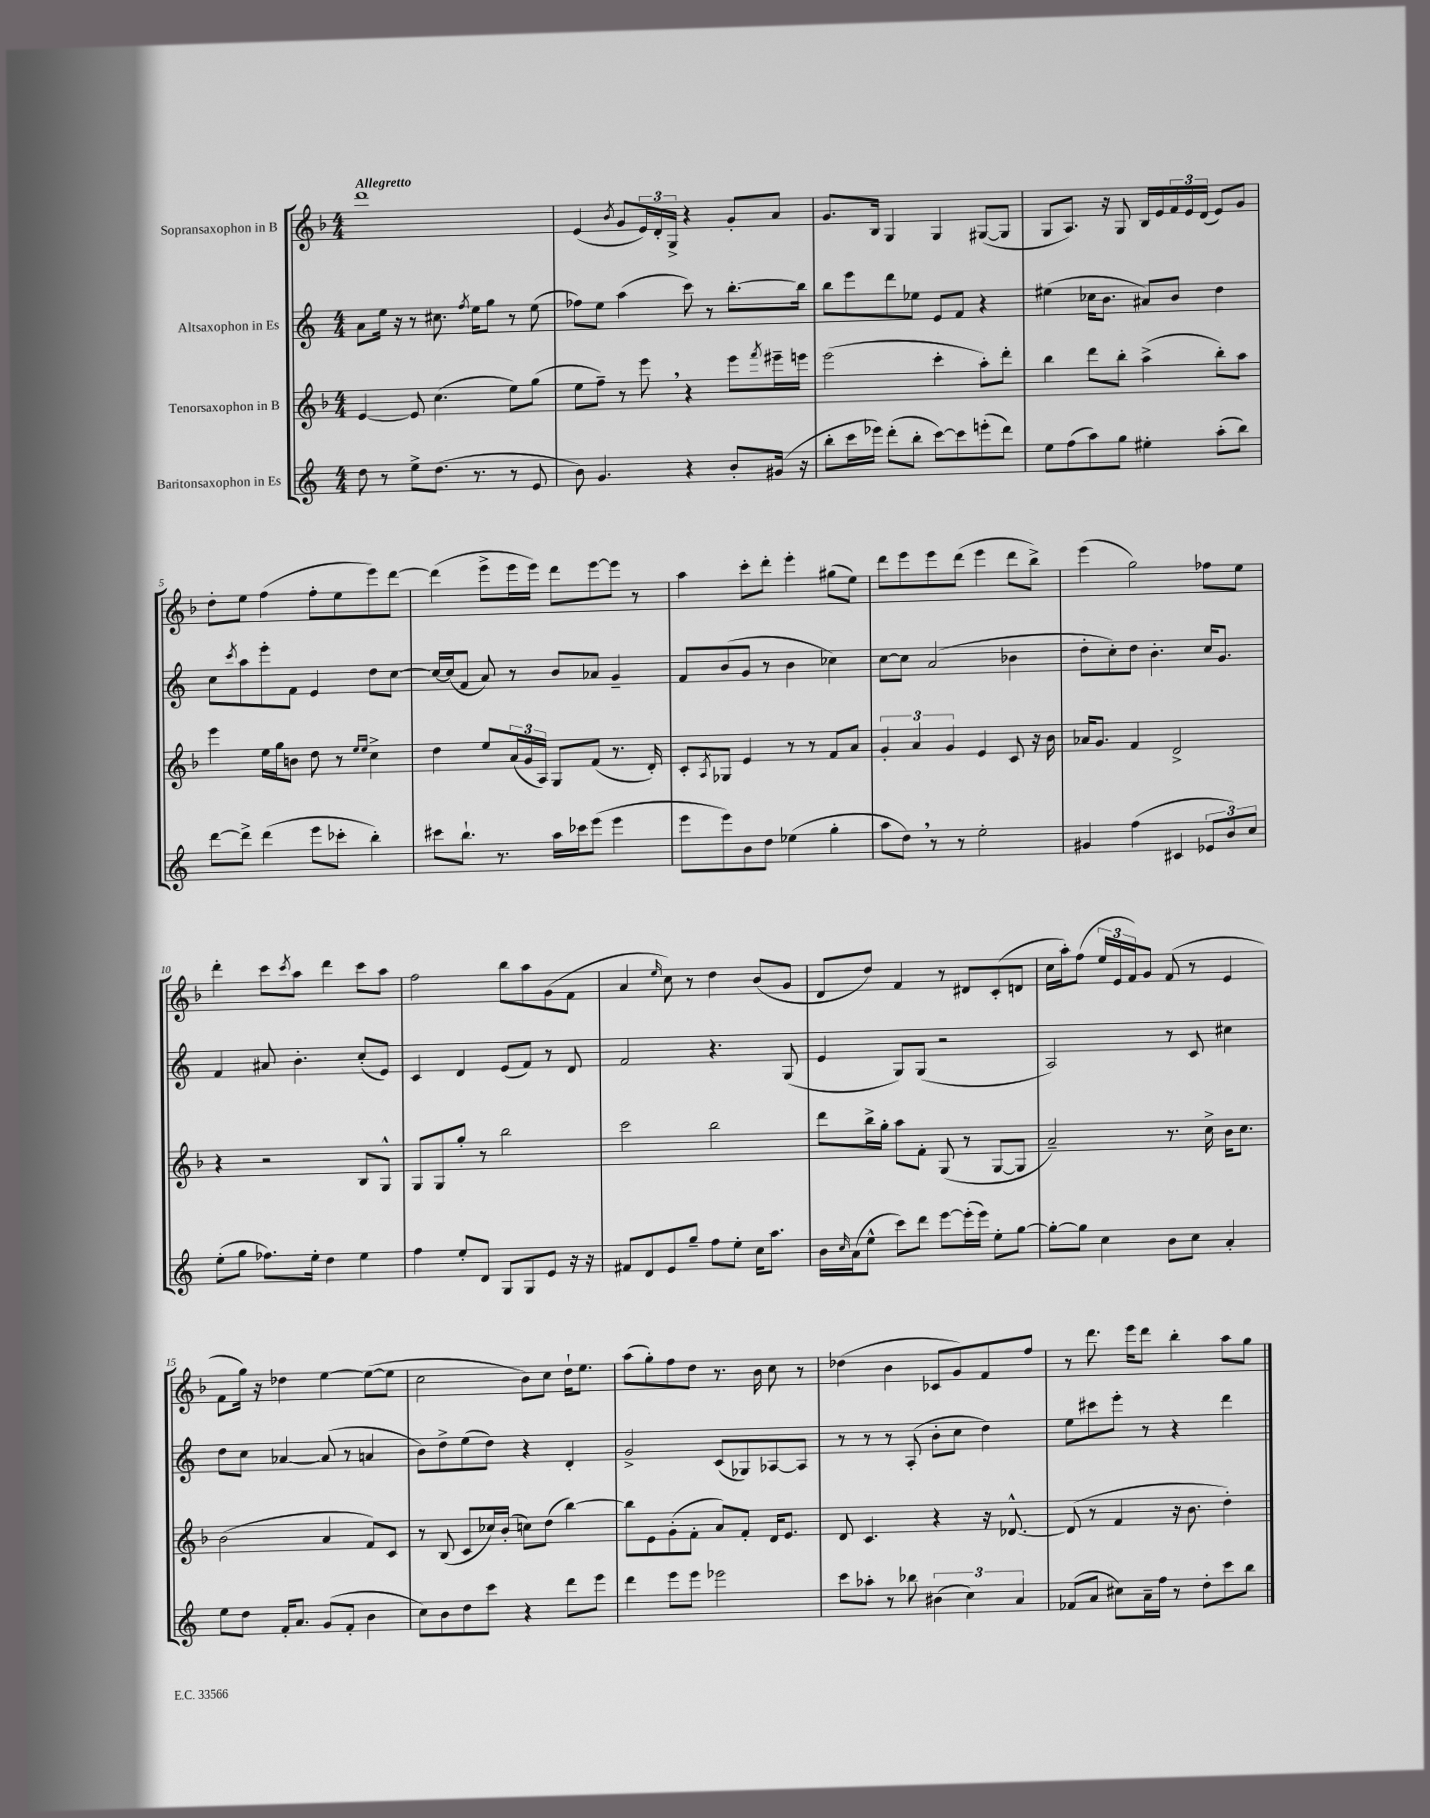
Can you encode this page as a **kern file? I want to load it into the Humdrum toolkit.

**kern	**kern	**kern	**kern
*staff4	*staff3	*staff2	*staff1
*clefG2	*clefG2	*clefG2	*clefG2
*k[]	*k[b-]	*k[]	*k[b-]
*M4/4	*M4/4	*M4/4	*M4/4
8dd\	[4e/	8a\L	1ddd
8r	.	16ee\Jk	.
.	.	16r	.
8ee^\L	8e/]	8r	.
(8.dd\J	(4.cc\	8.cc#\	.
.	.	8qff/	.
8.r	.	16ee\LK	.
.	.	8gg\J	.
8r	8ee\L)	8r	.
8e/	(8gg\J	(8ee\	.
=	=	=	=
8b\)	8ee\L	8ff-\L)	(4e/
4.g/	8ff~\J)	8ee\J	.
.	.	.	8qb-/
.	8r	(4aa\	8g/L
.	8eee\	.	24e/L)
.	.	.	24d'/
.	.	.	24G^/JJ
4r	4r	8ccc\)	4r
.	.	8r	.
8b'/L	8eee\L	[8.bb'\L	8g'/L
.	8qfff/	.	.
(16g#/Jk	16eee#~\L	.	8a/J
16r	16eee\JJ	16bb\]Jk	.
=	=	=	=
8bb'\L	(2eee\	8bb\L	8.g/L
16ccc\L	.	8eee\	.
16eee-\JJ)	.	.	16B-/Jk
(8ddd'\L	.	8ddd\	4G/
8bb'\J	.	8ee-\J	.
[8ccc\L)	4ccc'\	8e/L	4G/
8ccc\]	.	8f/J	.
(8eee'\	8aa'\L)	4r	([8G#/L
8ddd\J)	8ddd'\J	.	8G#/]J
=	=	=	=
8ee\L	4bb-\	(4ee#\	8G/L
(8ff\	.	.	8.A/J)
8aa\)	8ddd\L	16cc-\LK	.
.	.	8.b\J	16r
8gg\J	8bb-'\J	.	8G/
4ee#'\	(4aa^\	8a#/L)	16B-/LL
.	.	.	16e/
.	.	8b/J	24f/
.	.	.	24e/
.	.	.	(24d/JJ
(8aa'\L	8bb-'\L)	4dd\	8e/L)
8bb\J)	8aa\J	.	8g/J
=	=	=	=
[8ddd\L	4eee\	8cc\L	8dd'\L
.	.	8qccc/	.
8ddd^\]J	.	8aa\	8ee\J
(4ddd\	16ee\LL	8eee'\	(4ff\
.	16gg\J	.	.
.	8b\J	8f\J	.
8eee\L	8dd\	4e/	8ff'\L
8ccc-'\J	8r	.	8ee\
.	16qqee/LL	.	.
.	16qqee/JJ	.	.
4bb'\)	4cc^\	8dd\L	8eee\)
.	.	[8cc\J	[8ddd\J
=	=	=	=
8ccc#\L	4dd\	16cc/_LL	(4ddd\]
.	.	(16cc/]J	.
8.bb`\J	.	8f/J	.
.	8ee/L	8a/)	8eee^\L
8.r	.	.	.
.	(24a/L	8r	16eee\L
.	24g/	.	.
.	.	.	16eee\JJ)
.	24A/JJ)	.	.
16aa\LL	8G/L	8b/L	8ddd\L
16ccc-\J	.	.	.
(8eee\J	(8f/J	8a-/J	[8eee\
4eee\	8.r	4g~/	8eee\]J
.	.	.	8r
.	16d'/)	.	.
=	=	=	=
8eee\L	8c'/L	8f/L	4aa\
.	8qA/	.	.
8eee\)	8G-/J	(8b/	.
8b\	4e/	8g/J	8ccc'\L
8dd\J	.	8r	8ddd'\J
(4ee-\	8r	4b\	4eee'\
.	8r	.	.
4gg'\	8f/L	4cc-\)	(8gg#\L
.	8a/J	.	8ee\J)
=	=	=	=
8aa\L	6g'/	[8cc\L	8ddd\L
8dd\J)	.	8cc\]J	8eee\
.	6a/	.	.
8r	.	(2a/	8eee\
.	6g/	.	.
8r	.	.	(8ddd\J
2ee'\	4e/	.	4eee\
.	8c/	4b-\	8ddd\L
.	16r	.	8bb-^\J)
.	16b-\	.	.
=	=	=	=
4g#/	16a-/LK	8dd'\L	(4eee\
.	8.g/J	.	.
.	.	8cc'\)	.
(4ff\	4f/	8dd\J	2gg\)
.	.	4.b'\	.
4c#/	2d^/	.	.
12e-/L	.	16cc/LK	8ff-\L
.	.	8.g/J	.
12b/)	.	.	.
.	.	.	8ee\J
12cc/J	.	.	.
=	=	=	=
(8ee'\L	4r	4f/	4ddd'\
8gg\J	.	.	.
8.ff-\L)	2r	8a#/	8ccc\L
.	.	.	8qccc/
.	.	4.b'\	8aa\J
16ee'\Jk	.	.	.
4dd\	.	.	4ddd\
4ee\	8B-/L	(8cc'/L	8ccc\L
.	8G^^/J	8e/J)	8aa\J
=	=	=	=
4ff\	8G/L	4c/	2ff\
.	8G/	.	.
8ee'/L	8gg'/J	4d/	.
8d/J	8r	.	.
8G/L	2bb-\	(8e/L	8bb-\L
8G/	.	8f/J)	8aa\
8e/J	.	8r	(8g\
16r	.	8d/	8f\J
16r	.	.	.
=	=	=	=
8f#/L	2ccc\	2f/	4a/
8d/	.	.	.
.	.	.	16qqee/
8e/	.	.	8cc\)
8gg~/J	.	.	8r
8ff\L	2bb-\	4.r	4dd\
8ee'\J	.	.	.
16cc\LK	.	.	(8b-/L
8.aa\J	.	.	.
.	.	(8G/	8g/J
=	=	=	=
16b\LL	8ddd\L	4e/	8d/L
16qqcc/	.	.	.
(16a\J	.	.	.
8ee^^\J	16bb-^\L	.	8dd/J)
.	16gg'\JJ	.	.
8ccc\L)	8aa\L	8G/L)	4f/
8ddd\J	8f'\J	(8G/J	.
[8eee\L	(8G/	2r	8r
(16eee'\]L	8r	.	8d#/L
16eee\JJ)	.	.	.
8ee'\L	[8G/L	.	(8c'/
[8gg\J	8G/]J	.	8d/J
=	=	=	=
8gg'\_L	2a~/)	2A/)	16cc\LL
.	.	.	16aa'\J)
8gg\]J	.	.	(8ff\J
4cc\	.	.	24ee/LL
.	.	.	24e/
.	.	.	24f/J)
.	.	.	8g/J
8b\L	8.r	8r	(8f/
8cc\J	.	8c/	8r
.	16cc^\	.	.
4a'/	16b-\LK	4cc#\	4e/
.	8.cc\J	.	.
=	=	=	=
8ee\L	(2b-\	8dd\L	8f\L
8dd\J	.	8cc\J	16gg\Jk)
.	.	.	16r
16f'/LK	.	[4a-/	4dd-\
8.a/J	.	.	.
(8g/L	4a/	(8a-/]	[4ee\
8f'/J	.	8r	.
4b\	8f/L)	4a/	(8ee\_L
.	8c/J	.	8ee\]J
=	=	=	=
8cc\L)	8r	8b\L)	2cc\
8b\	(8B-/	8dd^\	.
8dd\	8c/L	(8ee\	.
8ccc\J	16cc-/L)	8dd\J)	.
.	(16b-'/JJ	.	.
4r	8cc\L)	4r	8b-\L)
.	(8dd\J	.	8cc\J
8ddd\L	[4bb-\)	4d'/	16dd`\LK
.	.	.	8.ee\J
8eee\J	.	.	.
=	=	=	=
4ddd\	8bb-\]L	2g^/	(8aa\L
.	8e\	.	8gg'\)
8eee\L	(8g'\	.	8ff\
8eee\J	8f'\J	.	8dd\J
2eee-\	8a/L)	(8c/L	8.r
.	8f'/J	8G-/)	.
.	.	.	16b-\
.	16d/LK	[8A-/	8cc\
.	8.e/J	.	.
.	.	8A-/]J	8r
=	=	=	=
8ccc\L	8d/	8r	(4dd-\
8aa-'\J	4.c/	8r	.
8r	.	8r	4b-\
8bb-\	.	(8A'/	.
(6b#\	4r	8b'\L	8c-/L
.	.	8cc\J	8g/)
6cc\)	.	.	.
.	16r	4dd\)	8f/
.	[8.d-^^/	.	.
6a/	.	.	.
.	.	.	8ff/J
=	=	=	=
(8f-/L	(8d-/]	8ee\L	8r
8a/J	8r	8ccc#\	8.ddd\
8cc#\L)	4f/	8eee'\J	.
.	.	.	16eee\LK
16a~\L	.	8r	8ddd\J
16ff\JJ	.	.	.
8r	16r	4r	4bb-'\
.	8.b-\	.	.
8dd'\L	.	.	.
8ccc\	4dd'\)	4ddd\	8aa\L
8bb\J	.	.	8gg\J
==	==	==	==
*-	*-	*-	*-
